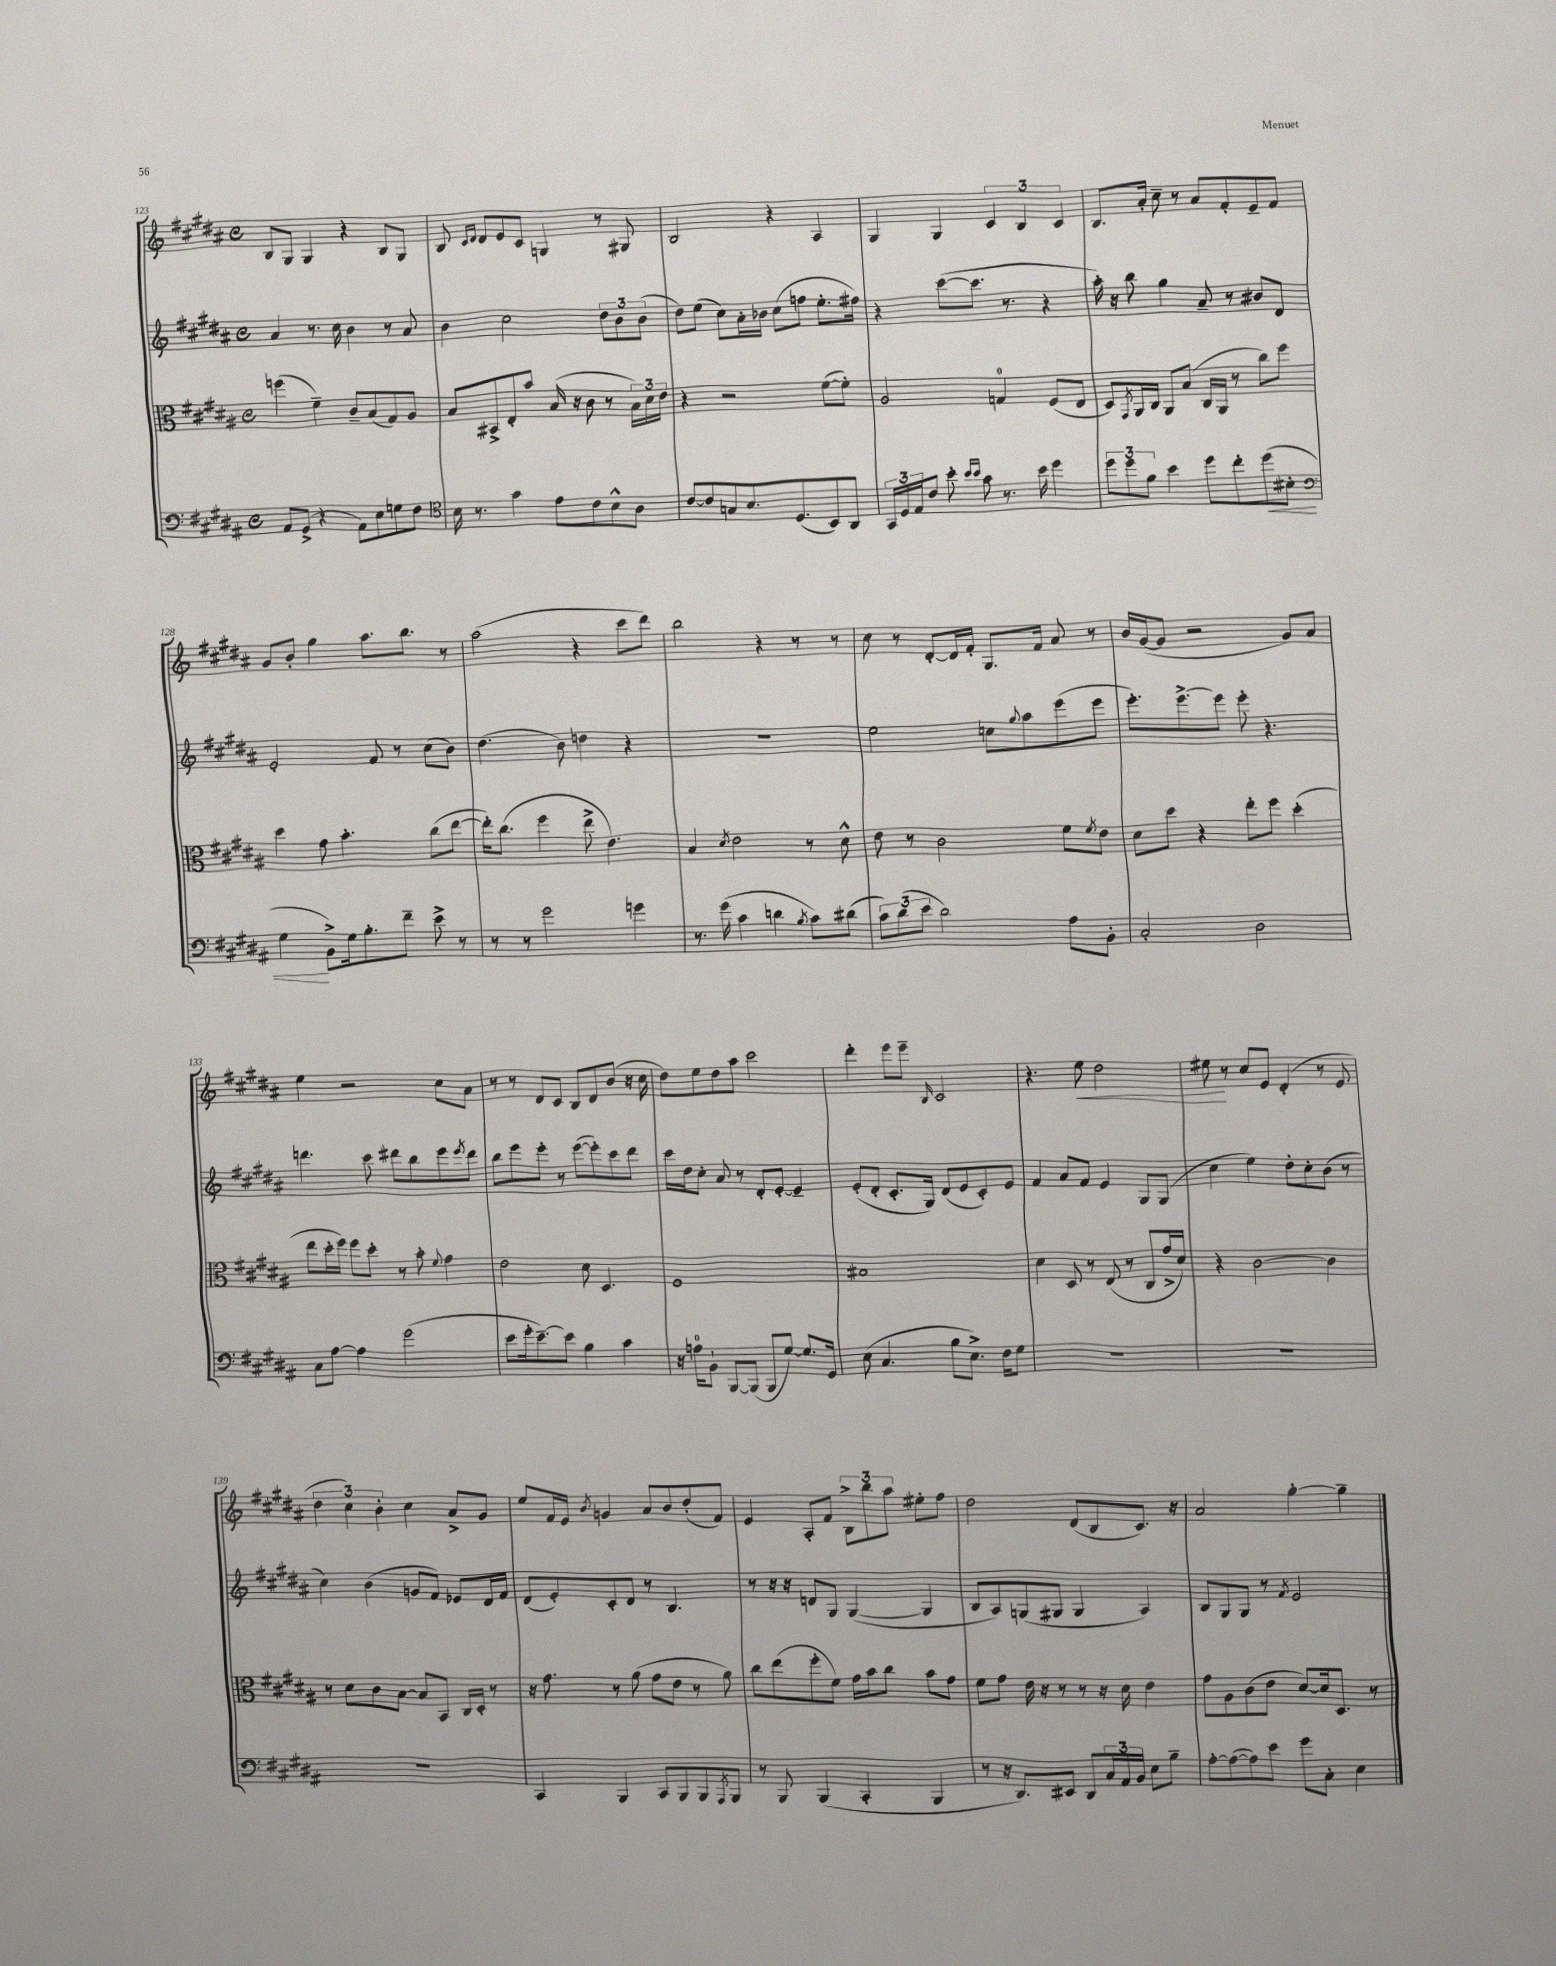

**kern	**kern	**kern	**kern
*staff4	*staff3	*staff2	*staff1
*clefF4	*clefC3	*clefG2	*clefG2
*k[f#c#g#d#a#]	*k[f#c#g#d#a#]	*k[f#c#g#d#a#]	*k[f#c#g#d#a#]
*M4/4	*M4/4	*M4/4	*M4/4
*met(c)	*met(c)	*met(c)	*met(c)
8AA#	(4ff	4a#	8B
(8GG#^	.	.	8G#
4r	4f#~)	8.r	4G#
.	.	16cc#	.
8AA#)	8c#~	4b	4r
8E	(8B	.	.
8G	8G#)	8r	8B
8F#	8A#	8a#	8G#
=	=	=	=
*clefC4	*	*	*
16B	8B	4b	8B
8.r	.	.	.
.	.	.	16qqc#
.	.	.	16qqd#
.	8BB#^	.	8d#
4g#	8E'	2cc#	8e
.	8b	.	8c#
8e	(16B	.	4G
.	16r	.	.
8c#	8c#	.	.
8B^^	8r	12dd#	8r
.	.	12b	.
8A#	24B)	.	8G#
.	24d#	(12b	.
.	24e	.	.
=	=	=	=
[8c#	4r	8dd#)	2B
8c#]	.	(8ee	.
8G	2r	8cc#)	.
8.B	.	16a#'	.
.	.	16b-	.
.	.	(8cc#	4r
(8.D#	.	.	.
.	.	8ff	.
8BB)	([8f#	8.ee'	4A#
8AA#	8f#'])	.	.
.	.	16ff#)	.
=	=	=	=
24GG#	2A#	4r	4G#
24D#	.	.	.
24E	.	.	.
8c#	.	.	.
8b'	.	([8ccc#	4G#
16qqb	.	.	.
16qqb	.	.	.
8g#	.	8.ccc#]	.
8.r	4G	.	6c#
.	.	8.r	.
.	.	.	6B
16b	.	.	.
4dd#	(8F#	4r	.
.	.	.	6c#
.	8E	.	.
=	=	=	=
12dd#	8D#)	16aa#')	8.B
.	.	16r	.
12dd#	.	.	.
.	8qGG#	.	.
.	16AA#	8bb	.
12f#	.	.	.
.	16C#	.	16a#'
4b	8AA#	4gg#	8cc#~
.	(8B	.	8r
8dd#	16C#	8a#~	8a#
.	16AA#	.	.
8cc#'	8r	8r	8f#'
(8dd#	8cc#)	8b#	8e~
8B#'	8ff#	8d#	8f#
=	=	=	=
*clefF4	*	*	*
4G#	4dd#	2e'	8g#
.	.	.	8b'
8BB^)	8g#	.	4gg#
16G#	4.b'	.	.
8.B'	.	.	.
.	.	8f#	8.aa#
8f#~	.	8r	.
.	.	.	8.bb
8e^	(8cc#	(8cc#	.
8r	[8ee	8b)	8r
=	=	=	=
8r	16ee'])	(4.dd#	(2aa#
.	(8.cc#	.	.
8r	.	.	.
2g#	4ff#	.	.
.	.	8b)	.
.	8ee^	4dd	4r
.	4.e)	.	.
4g	.	4r	8ccc#
.	.	.	8ddd#)
=	=	=	=
8.r	4B	1r	2bb
(16g#	.	.	.
.	8qd#	.	.
4c#	2e	.	.
4d	.	.	4r
8qB	.	.	.
8c#)	8r	.	8r
(8d#	8d#^^	.	8r
=	=	=	=
12c#)	8e	2ee	8cc#
(12d#	.	.	.
.	8r	.	8r
12e	.	.	.
2d#)	2c#	.	[8d#'
.	.	.	16d#]
.	.	.	16f#'
.	.	8cc	8.G#
.	.	8qqgg#	.
.	.	8aa#	.
.	.	.	16f#
8A#	8f#	(8eee	8a#
.	8qf#	.	.
8BB'	8e	8eee	8r
=	=	=	=
2C#'	8d#	8.eee')	16b
.	.	.	([16g#
.	8dd#	.	8g#]
.	.	[8.eee^	.
.	4r	.	2r
.	.	8eee]	.
2D#	8ee'	8eee'	.
.	8ff#	4.r	.
.	(4dd#'	.	8g#)
.	.	.	8a#
=	=	=	=
8C#	8ee	4.ddd	4ee
[8A#	16dd#'	.	.
.	16ff#)	.	.
4A#]	8ff#	.	2r
.	8dd#'	8ccc#	.
(2g#	8r	8ddd#	.
.	8b'	8bb	.
.	8qqf#	.	.
.	4g#	8eee	8cc#
.	.	8qeee	.
.	.	8ddd#	8a#
=	=	=	=
8e	2e	8bb	8r
16g#'	.	8eee	8r
[8.e~)	.	.	.
.	.	8eee'	8d#
8e]	.	8r	8c#
4B	8d#	([8eee	8B
.	4.D#	8eee'])	8d#
4c#	.	8ccc#	(8b
.	.	8ddd#	16r
.	.	.	16cc#
=	=	=	=
16r	1F#	16ccc#	8dd#)
16A	.	16dd#	.
8BB`	.	8cc#'	8ee
[8BBB	.	8a#	8dd#
(8BBB]	.	8r	8aa#
8BBB	.	8d#'	2ccc#
[8G#)	.	[8e'	.
8.G#]	.	4e~]	.
16GG#	.	.	.
=	=	=	=
(8E	1B#	(8e'	4ddd#'
4.C#	.	8d#'	.
.	.	8.c#'	8eee
.	.	.	8eee~
.	.	16G#)	.
.	.	.	16qqB
8B	.	(8d#	2c#
8.E^)	.	8e	.
.	.	8c#')	.
16F#	.	.	.
8G#	.	8e	.
=	=	=	=
1r	4d#	4f#	4.r
.	8D#	8a#	.
.	8r	8f#	8ee
.	(8E	4e	2dd#
.	8r	.	.
.	8C#	8G#	.
.	16g#^	(8G#	.
.	16d#)	.	.
=	=	=	=
1r	4r	4cc#	8ee#
.	.	.	8r
.	[2c#	4ee)	8cc#
.	.	.	8e
.	.	8dd#'	(4d#'
.	.	8cc#'	.
.	4c#]	(8b	8r
.	.	8r	8e
=	=	=	=
1r	8r	4cc#)	6dd#
.	8d#	.	.
.	.	.	6cc#)
.	8c#	(4b	.
.	.	.	6b'
.	[8B	.	.
.	8B]	8g	4cc#
.	8BB	8f#)	.
.	16C#	8e-	8a#^
.	16D#'	.	.
.	8r	16d#	8g#
.	.	16f#	.
=	=	=	=
4CC#	16r	(8d#	8ee
.	8.g#	.	.
.	.	8e')	16f#
.	.	.	16e
.	.	.	8qb
4BBB	8r	8c#'	4g
.	(8a#	8d#	.
8CC#	8g#	8r	8a#
8BBB	8e	4.B	8b
8BBB	8r	.	(8dd#'
8qAAA#	.	.	.
8BBB	8a#)	.	8f#)
=	=	=	=
8r	8cc#	8r	4e
8BBB	(8ee	16r	.
.	.	16r	.
(4BBB	8ff#'	8d	8A#'
.	8f#)	8G#	8f#
4CC#'	16g#	([4G#	12B^
.	16b	.	.
.	.	.	12bb
.	8cc#	.	.
.	.	.	12aa#
4BBB	8b	4G#]	8ee#'
.	8g#	.	8ff#
=	=	=	=
8r	8f#	8B	2dd#
16r	8g#	8A#)	.
8.DD#)	.	.	.
.	16e	(8G	.
.	16r	.	.
8EE#	8r	8G#	.
8DD#	8r	4G#	(8d#
24C#	16r	.	8B
24AA#	.	.	.
.	16d#	.	.
24BB	.	.	.
8E	4e	4A#)	8.c#)
8B~	.	.	.
.	.	.	16r
=	=	=	=
[8A#'	8g#	8B	2a#
(8A#_	8A#	8G#	.
8A#])	(8c#	8G#	.
8e	8e	8r	.
.	.	8qf#	.
8g#	[8d#)	2e	[4gg#'
8C#'	16d#]	.	.
.	8.D#	.	.
4E	.	.	4gg#~]
.	8r	.	.
==	==	==	==
*-	*-	*-	*-
